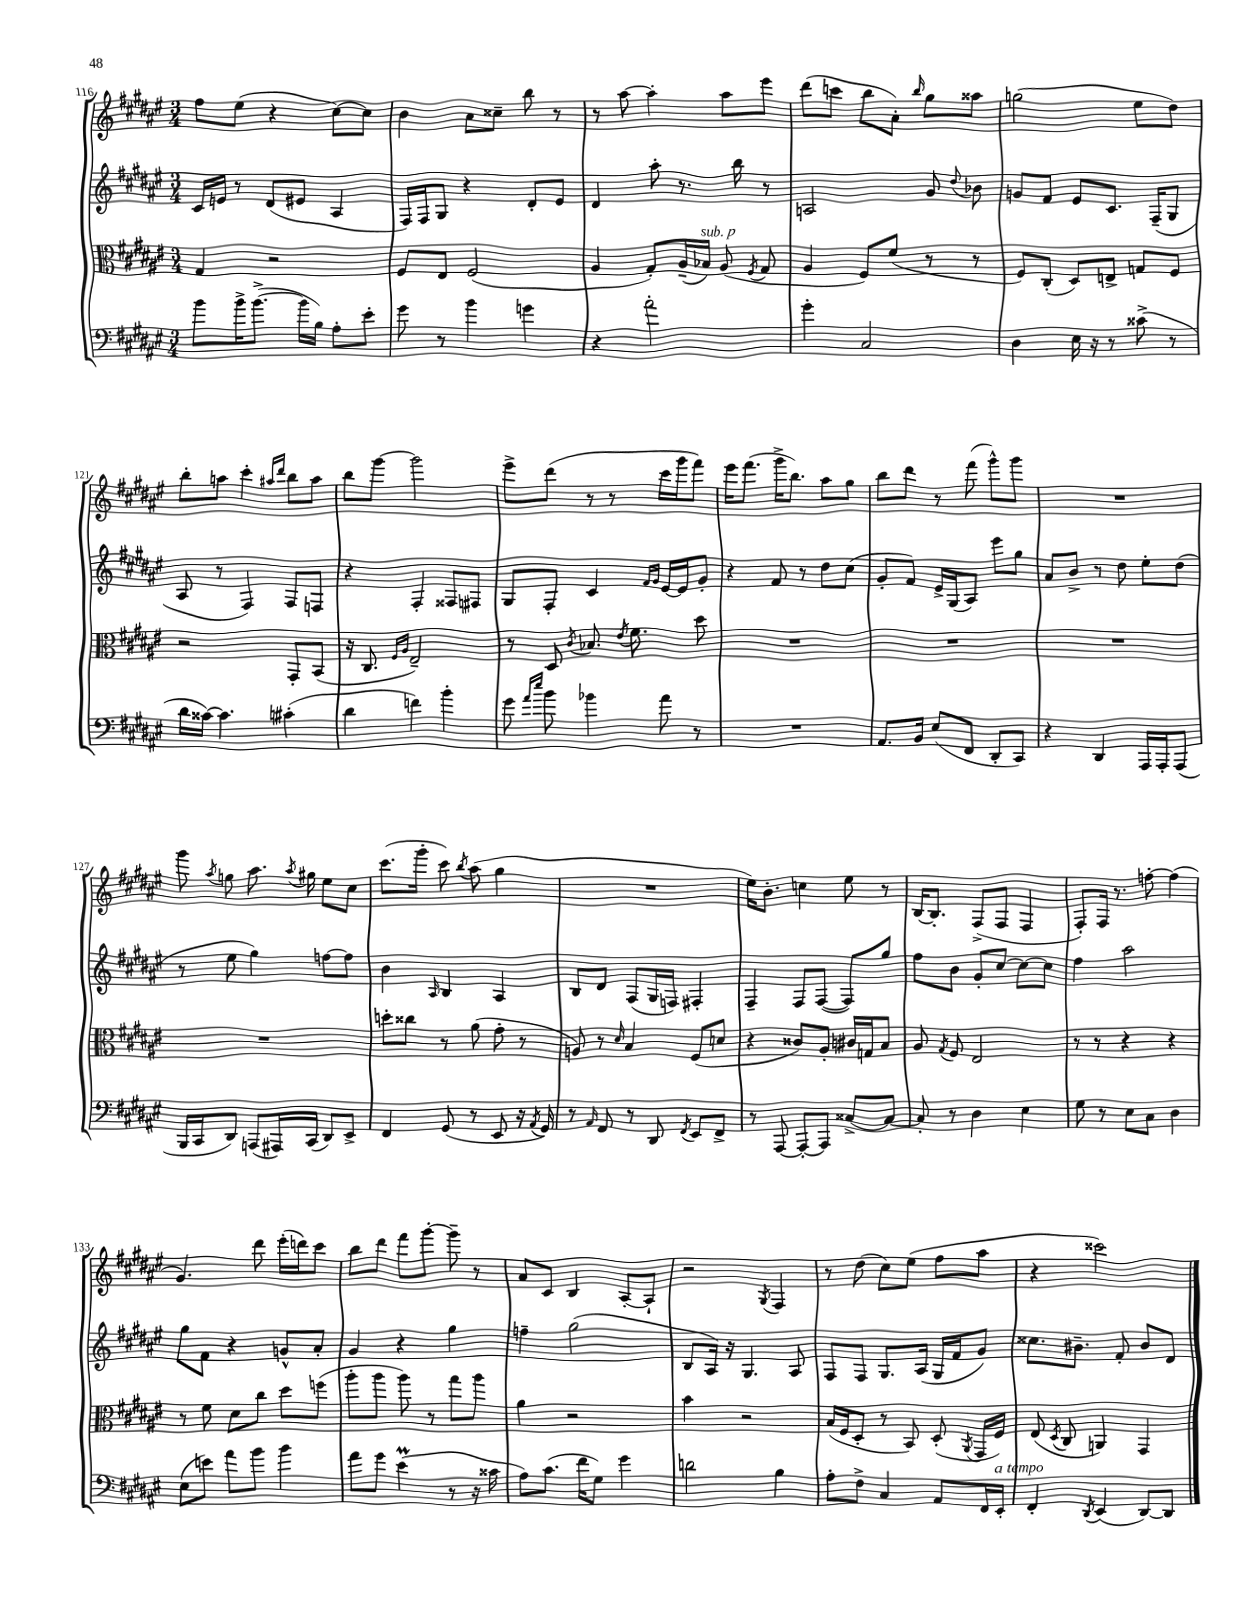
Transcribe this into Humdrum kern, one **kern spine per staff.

**kern	**kern	**kern	**kern
*staff4	*staff3	*staff2	*staff1
*clefF4	*clefC3	*clefG2	*clefG2
*k[f#c#g#d#a#e#]	*k[f#c#g#d#a#e#]	*k[f#c#g#d#a#e#]	*k[f#c#g#d#a#e#]
*M3/4	*M3/4	*M3/4	*M3/4
8b	4G#	16c#	8ff#
.	.	16e	.
16b^	.	8r	(8ee#
([8.b^	.	.	.
.	2r	(8d#	4r
16b]	.	8e#	.
16B)	.	.	.
8A#'	.	4A#	[8cc#)
8e#'	.	.	8cc#]
=	=	=	=
8g#	8F#	16F#)	4b
.	.	16F#	.
8r	8E#	8G#	.
4b	(2F#	4r	8a#
.	.	.	8cc##~
4g	.	8d#'	8bb
.	.	8e#	8r
=	=	=	=
4r	4A#	4d#	8r
.	.	.	[8aa#
2a#'	8G#')	8aa#'	4aa#']
.	(16A#~	8.r	.
.	16B-)	.	.
.	(8A#	.	8aa#
.	.	16bb	.
.	8qF#	.	.
.	8G#	8r	8eee#
=	=	=	=
4g#'	4A#	2A	(8ddd#
.	.	.	8ccc
2C#	8F#)	.	8bb
.	(8f#	.	8a#')
.	.	.	16qqbb
.	8r	8g#	8gg#
.	.	8qqdd#	.
.	8r	8b-	8aa##
=	=	=	=
4D#	8F#)	8g	(2gg
.	(8C#'	8f#	.
16E#	8D#)	8e#	.
16r	.	.	.
8r	8E^	8.c#	.
(8c##^	8G	.	8ee#
.	.	(16F#~	.
8r	8F#	8G#	8dd#)
=	=	=	=
16d#	2r	8A#	8bb'
[16c##)	.	.	.
4.c##]	.	8r	8aa
.	.	4F#)	4ccc#'
.	.	.	16qqaa#
.	.	.	16qqddd#
(4c#'	8GG#'	8F#	8bb
.	(8BB	8F	8aa#
=	=	=	=
4d#	16r	4r	8bb
.	8.C#	.	.
.	.	.	[8ggg#
.	16qqF#	.	.
.	16qqA#	.	.
4f)	2E#~)	4F#'	2ggg#]
4b'	.	8F##	.
.	.	8F#	.
=	=	=	=
8g#	8r	8G#	8eee#^
16qqa#	.	.	.
16qqee#	.	.	.
8b	8D#	8F#'	(8ddd#
.	8qc#	.	.
4b-	8.B-	4c#	8r
.	.	.	8r
.	8qe#	.	.
.	8.f#	.	.
.	.	16qqf#	.
.	.	16qqg#	.
8a#	.	[16e#	16ccc#
.	.	16e#]	16ggg#
8r	8dd#	8g#'	8fff#)
=	=	=	=
2.r	2.r	4r	16eee#
.	.	.	(8.fff#
.	.	8f#	16ggg#^
.	.	.	8.bb)
.	.	8r	.
.	.	8dd#	8aa#
.	.	(8cc#	8gg#
=	=	=	=
8.AA#	2.r	8g#'	8bb
.	.	8f#)	8ddd#
16BB	.	.	.
(8E#	.	16e#^	8r
.	.	(16G#	.
8FF#	.	8A#)	(8fff#
8DD#'	.	8eee#	8ggg#^^)
8CC#)	.	8gg#	8ggg#
=	=	=	=
4r	2.r	8a#	2.r
.	.	8b^	.
4DD#	.	8r	.
.	.	8dd#	.
16AAA#	.	8ee#'	.
16AAA#'	.	.	.
(8AAA#	.	(8dd#	.
=	=	=	=
16BBB	2.r	8r	8ggg#
16CC#	.	.	.
.	.	.	8qaa#
8DD#)	.	8ee#	8gg
(8AAA	.	4gg#)	8.aa#
16AAA#)	.	.	.
.	.	.	8qaa#
(16CC#	.	.	16gg#
8DD#)	.	[8ff	8ee#
8EE#^	.	8ff]	8cc#
=	=	=	=
4FF#	8dd'	4b	(8.ccc#
.	8cc##	.	.
.	.	.	16ggg#'
.	.	16qqA#	.
(8GG#	8r	4B	8ccc#)
.	.	.	8qbb
8r	(8a#	.	(8aa#
8EE#	8g#'	4A#	4gg#
16r	8r	.	.
8qAA#	.	.	.
16GG#)	.	.	.
=	=	=	=
8r	8A)	8B	2.r
16qqAA#	.	.	.
8FF#	8r	8d#	.
.	16qqd#	.	.
8r	4B	(8F#	.
8DD#	.	16G#	.
.	.	16F)	.
8qFF#	.	.	.
8EE#	(8F#	4F#'	.
8FF#^	8d	.	.
=	=	=	=
8r	4r	4F#~	16ee#)
.	.	.	8.b'
[8AAA#	.	.	.
8AAA#'_	8c##)	8F#	4cc
8AAA#]	8A#'	([8F#	.
[8C##^	16c#	8F#])	8ee#
.	16G	.	.
8C##_	8B	8gg#	8r
=	=	=	=
8C##']	8A#	8ff#	[16B
.	.	.	8.B']
.	8qG#	.	.
8r	8F#	8b	.
4D#	2E#	8g#'	(8F#^
.	.	[8cc#	8F#
4E#	.	8cc#_	4F#
.	.	8cc#]	.
=	=	=	=
8G#	8r	4ff#	8F#')
8r	8r	.	16F#
.	.	.	8.r
8E#	4r	2aa#	.
8C#	.	.	[8ff'
4D#	4r	.	(4ff]
=	=	=	=
(8E#	8r	8gg#	4.g#)
8e)	8f#	8f#	.
8a#	8d#	4r	.
8b	8cc#	.	8ddd#
4b	8dd#	8g^^	(16eee#'
.	.	.	16ddd)
.	(8ff	8a#'	8ccc#
=	=	=	=
8a#	8aa#'	4g#	8bb
8g#	8aa#	.	8ddd#
(4e#	8aa#)	4r	8fff#
.	8r	.	[8ggg#'
8r	8gg#	4gg#	8ggg#~]
16r	8aa#	.	8r
16c##	.	.	.
=	=	=	=
8A#)	4a#	4ff~	8a#
(8.c#	.	.	8c#
.	2r	(2gg#	4B
16f#	.	.	.
8G#)	.	.	.
4g#	.	.	[8A#'
.	.	.	8A#`]
=	=	=	=
2d	4b	8B	2r
.	.	16A#)	.
.	.	16r	.
.	2r	4.G#	.
.	.	.	8qG#
4B	.	.	4F#
.	.	8A#	.
=	=	=	=
8A#'	(16B	8F#	8r
.	16F#	.	.
8F#^	8D#'	8F#	(8dd#
4C#	8r	8.G#	8cc#)
.	8BB)	.	(8ee#
.	.	(16A#	.
8AA#	(8D#'	16G#	8ff#
.	.	16f#	.
.	8qAA#	.	.
16FF#	16GG#	8g#)	8aa#
16EE#'	16F#)	.	.
=	=	=	=
4FF#'	(8E#	8.cc##	4r
.	8qD#	.	.
.	8C#	.	.
.	.	8.b#~	.
8qDD#	.	.	.
(4EE#	4AA)	.	2ccc##)
.	.	8f#'	.
[8DD#)	4GG#	8b#	.
8DD#]	.	8d#	.
==	==	==	==
*-	*-	*-	*-
